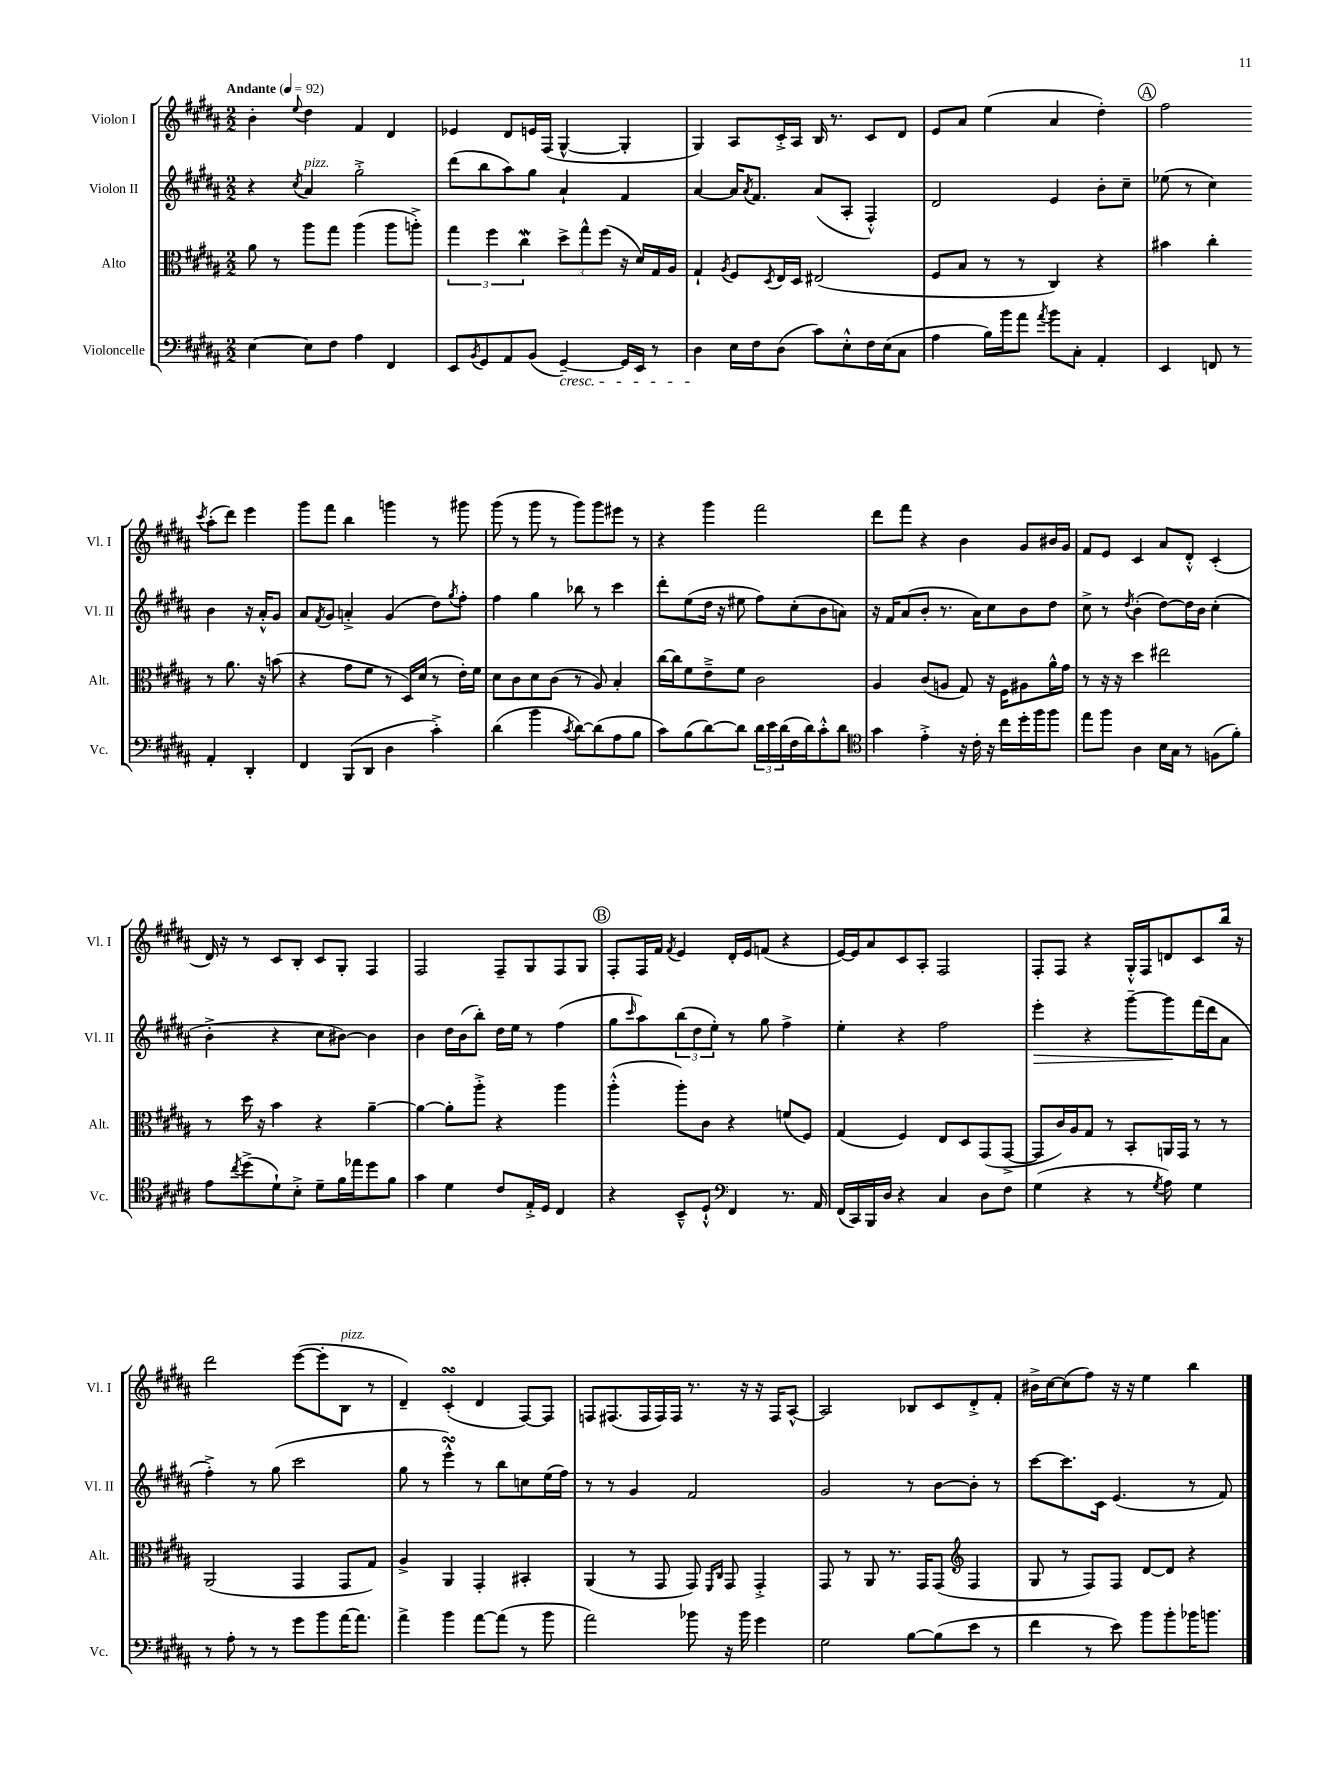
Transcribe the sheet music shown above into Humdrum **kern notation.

**kern	**kern	**kern	**dynam	**kern
*part4	*part3	*part2	*part2	*part1
*staff4	*staff3	*staff2	*staff2	*staff1
*I"Violoncelle	*I"Alto	*I"Violon II	*	*I"Violon I
*I'Vc.	*I'Alt.	*I'Vl. II	*	*I'Vl. I
*clefF4	*clefC3	*clefG2	*	*clefG2
*k[f#c#g#d#a#]	*k[f#c#g#d#a#]	*k[f#c#g#d#a#]	*	*k[f#c#g#d#a#]
*M2/2	*M2/2	*M2/2	*	*M2/2
*MM92	*MM92	*MM92	*	*MM92
=1	=1	=1	=1	=1
!	!	!	!	!LO:TX:a:B:t=Andante
[4E\	8a#\	4r	.	4b'\
.	8r	.	.	.
.	.	8qcc#/	.	8qqee/
!	!	!LO:TX:a:i:t=pizz.	!	!
8E\L]	8aa#\L	4a#/	.	4dd#\
8F#\J	8gg#\J	.	.	.
4A#\	(4aa#\	2gg#'^\	.	4f#/
4FF#/	8aa#\L	.	.	4d#/
.	8aan'^\J)	.	.	.
=2	=2	=2	=2	=2
8EE/L	6gg#\	(8ddd#\L	.	4e-X/
8qBB/	.	.	.	.
8GG#/	.	8bb\	.	.
.	6ff#\	.	.	.
8AA#/	.	8aa#\)	.	8d#/L
.	6cc#W\	.	.	.
(8BB/J	.	8gg#\J	.	16en/L
.	.	.	.	(16F#/JJ
!LO:TX:b:i:t=cresc.	!	!	!	!
[4GG#~/)	12dd#^\L	4a#`/	.	[4G#^^/
.	12gg#^^\	.	.	.
.	(12ff#\J	.	.	.
16GG#/LL]	16r	4f#/	.	4G#'/]
16EE/JJ	16d#/LL)	.	.	.
8r	16G#/	.	.	.
.	16A#/JJ	.	.	.
=3	=3	=3	=3	=3
4D#\	4G#`/	[4a#/	.	4G#/)
.	8qA#/	.	.	.
16E\LL	8F#/L	16a#/KL]	.	8A#/L
.	.	8qa#/	.	.
16F#\J	.	8.f#/J	.	.
.	8qD#/	.	.	.
(8D#\J	16E/L	.	.	16c#'^/L
.	16D#/JJ	.	.	16A#/JJ
8c#\L)	(2E#X/	(8a#/L	.	16B/
.	.	.	.	8.r
8E'^^\	.	8A#'/J	.	.
16F#\L	.	4F#'^^/)	.	8c#/L
(16E\J	.	.	.	.
8C#\J	.	.	.	8d#/J
=4	=4	=4	=4	=4
4A#\	8F#/L	2d#/	.	8e/L
.	8B/J	.	.	8a#/J
16B\LL)	8r	.	.	(4ee\
16b\J	.	.	.	.
8a#\J	8r	.	.	.
8qa#/	.	.	.	.
8b\L	4C#/)	4e/	.	4a#/
8C#'\J	.	.	.	.
4AA#'/	4r	8b'\L	.	4dd#'\)
.	.	8cc#~\J	.	.
!!LO:REH:place=s1:t=A
=5	=5	=5	=5	=5
4EE/	4b#X\	(8ee-X\	.	2ff#\
.	.	8r	.	.
8FFn/	4cc#'\	4cc#\)	.	.
8r	.	.	.	.
.	.	.	.	8qccc#/
4AA#'/	8r	4b\	.	(8aa#'\L
.	8.a#\	.	.	8ddd#\J)
4DD#'/	.	16r	.	4eee\
.	16r	16a#'^^/KL	.	.
.	(8bn\	8g#/J	.	.
!!LO:LB:g=z
=6	=6	=6	=6	=6
4FF#/	4r	8a#/L	.	8ggg#\L
.	.	8qf#/	.	.
.	.	8g#/J	.	8fff#\J
(8BBB/L	8g#\L	4an'^/	.	4bb\
8DD#/J	8f#\J	.	.	.
4D#\	8r	(4g#/	.	4gggn\
.	16D#/LL)	.	.	.
.	(16d#/JJ	.	.	.
4c#'^\)	8r	8dd#\L)	.	8r
.	.	8qgg#/	.	.
.	16e'\LL)	8ff#'\J	.	8ggg#X\
.	16f#\JJ	.	.	.
=7	=7	=7	=7	=7
(4d#\	8d#\L	4ff#\	.	(8ggg#\
.	8c#\	.	.	8r
4b\	8d#\	4gg#\	.	8ggg#\
.	(8c#\J	.	.	8r
8qc#/	.	.	.	.
[8d#\L)	8r	8bb-X\	.	8ggg#\L)
(8d#\]	8A#/)	8r	.	8ggg#\
8A#\	4B'/	4ccc#\	.	8eee#X\J
8B\J	.	.	.	8r
=8	=8	=8	=8	=8
8c#\L)	[16cc#\LL	8ddd#'\L	.	4r
.	16cc#\J]	.	.	.
(8B\	8f#\	(8ee\	.	.
[8d#\)	8e~^\	16dd#\Jk	.	4ggg#\
.	.	16r	.	.
8d#\J]	8f#\J	8ee#X\	.	.
24d#\LL	2c#\	8ff#\L)	.	2fff#\
24e\	.	.	.	.
(24d#\	.	.	.	.
16F#\	.	(8cc#'\	.	.
16d#\J)	.	.	.	.
8c#'^^\	.	8b\	.	.
8d#\J	.	8an\J)	.	.
=9	=9	=9	=9	=9
*clefC4	*	*	*	*
4g#\	4A#/	16r	.	8ddd#\L
.	.	16f#/KL	.	.
.	.	(8a#/	.	8fff#\J
4e'^\	(8c#/L	8b'/J	.	4r
.	8An/J	8.r	.	.
16r	8G#/)	.	.	4b\
16c#'\	.	16a#\KL)	.	.
16r	16r	8cc#\	.	.
16cc#\LL	16F#\KL	.	.	.
16dd#'\	8A#X\	8b\	.	8g#/L
16ff#\J	.	.	.	.
8ff#\J	16a#^^\L	8dd#\J	.	16b#X/L
.	16g#\JJ	.	.	16g#/JJ
=10	=10	=10	=10	=10
8ee\L	8r	8cc#^\	.	8f#/L
8ff#\J	16r	8r	.	8e/J
.	16r	.	.	.
.	.	8qdd#/	.	.
4A#\	4dd#\	(4b'\	.	4c#/
16B\LL	2ee#X\	[8dd#\L)	.	8a#/L
16G#\JJ	.	.	.	.
8r	.	16dd#\L]	.	8d#'^^/J
.	.	16b\JJ	.	.
(8Fn\L	.	(4cc#'\	.	(4c#'/
8f#'\J)	.	.	.	.
!!LO:LB:g=z
=11	=11	=11	=11	=11
8e\L	8r	4b'^\	.	16d#/)
.	.	.	.	16r
8qcc#/	.	.	.	.
(8dd#^\	16dd#\	.	.	8r
.	16r	.	.	.
8d#`\)	4b\	4r	.	8c#/L
8B'^\J	.	.	.	8B'/J
8d#~\L	4r	8cc#\L	.	8c#/L
16f#\L	.	[8b#X\J)	.	8G#'/J
16ee-X\J	.	.	.	.
8dd#\	[4a#~\	4b#\]	.	4F#/
8f#\J	.	.	.	.
=12	=12	=12	=12	=12
4g#\	4a#\_	4b\	.	2F#/
4d#\	8a#'\L]	16dd#\LL	.	.
.	.	(16b\J	.	.
.	8aa#'^\J	8bb'\J)	.	.
8c#/L	4r	16dd#\LL	.	8F#~/L
.	.	16ee\JJ	.	.
16E'^/L	.	8r	.	8G#/
16D#/JJ	.	.	.	.
4C#/	4aa#\	(4ff#\	.	8F#/
.	.	.	.	8G#/J
!!LO:REH:place=s1:t=B
=13	=13	=13	=13	=13
4r	(4aa#'^^\	8gg#\L	.	8F#'/L
.	.	16qqccc#/	.	.
.	.	8aa#\)	.	16F#/L
.	.	.	.	16f#/JJ
.	.	.	.	8qf#/
8BB~^^/L	8aa#'\L)	(12bb\	.	4e/
.	.	12dd#\	.	.
8D#`^^/J	8c#\J	.	.	.
.	.	12ee'\J)	.	.
*clefF4	*	*	*	*
4FF#/	4r	8r	.	16d#'/LL
.	.	.	.	16e/J
.	.	8gg#\	.	(8fn/J
8.r	(8fn/L	4ff#^\	.	4r
.	8F#/J)	.	.	.
16AA#/	.	.	.	.
=14	=14	=14	=14	=14
(16FF#/LL	(4G#/	4ee'\	.	[16e/LL)
16CC#/)	.	.	.	16e/J]
16BBB/	.	.	.	8a#/
16D#/JJ	.	.	.	.
4r	4F#/)	4r	.	8c#/
.	.	.	.	8A#'/J
4C#/	8E/L	2ff#\	.	2F#/
.	8D#/	.	.	.
8D#\L	(8GG#/	.	.	.
8F#\J	[8GG#^/J	.	.	.
=15	=15	=15	=15	=15
!	!	!	!LO:HP:b	!
(4G#\	8GG#/L]	4eee'\	>	8F#'/L
.	16c#/L)	.	.	8F#/J
.	16A#/J	.	.	.
4r	8G#/J	4r	.	4r
.	8r	.	.	.
8r	8BB'/L	[8ggg#~\L	.	16G#'^^/LL
.	.	.	.	16F#/J
8qG#/	.	.	.	.
8A#\)	16AAn/L	8ggg#\]	.	8dn/
.	16GG#/JJ	.	.	.
4G#\	8r	(16fff#\L	]	8c#/
.	.	16ddd#\J	.	.
.	8r	8a#\J	.	16bb/Jk
.	.	.	.	16r
!!LO:LB:g=z
=16	=16	=16	=16	=16
8r	(2AA#/	4ff#'^\)	.	2ddd#\
8A#'\	.	.	.	.
8r	.	8r	.	.
8r	.	(8gg#\	.	.
8g#\L	4GG#/	2ccc#\	.	([8eee\L
8b\	.	.	.	8eee'\]
!	!	!	!	!LO:TX:a:i:t=pizz.
[16a#\K	8GG#/L	.	.	8B\J
8.a#\J]	.	.	.	.
.	8G#/J)	.	.	8r
=17	=17	=17	=17	=17
4a#^\	4A#^/	8gg#\	.	4d#~/)
.	.	8r	.	.
4b\	4AA#/	4eeesSSs^^\)	.	(4c#sSSS'/
[8a#\L	4GG#'/	8r	.	4d#/
(8a#\J]	.	8bb\L	.	.
8r	4BB#X'/	8ccn\	.	[8F#/L)
8b\	.	(16ee\L	.	8F#/J]
.	.	16ff#\JJ)	.	.
=18	=18	=18	=18	=18
2a#\)	(4AA#/	8r	.	8Fn/L
.	.	8r	.	(8.F#X/
.	8r	4g#/	.	.
.	.	.	.	16F#/L
.	8GG#/	.	.	16F#/)
.	.	.	.	16F#/JJ
8b-X\	8GG#/)	2f#/	.	8.r
.	16qqFF#/LL	.	.	.
.	16qqC#/JJ	.	.	.
16r	8GG#/	.	.	.
16b-\	.	.	.	16r
4g#\	4GG#'^/	.	.	16r
.	.	.	.	16F#/KL
.	.	.	.	[8A#^^/J
=19	=19	=19	=19	=19
2G#\	8GG#/	2g#/	.	2A#/]
.	8r	.	.	.
.	8AA#/	.	.	.
.	8.r	.	.	.
[8B\L	.	8r	.	8B-X/L
.	16GG#/KL	.	.	.
(8B\]	(8GG#/J	[8b\L	.	8c#/
*	*clefG2	*	*	*
8e\J	4F#/	8b'\J]	.	8d#'^/
8r	.	8r	.	8f#'/J
=20	=20	=20	=20	=20
4f#\	8G#/	[8ccc#\L	.	16b#X^\LL
.	.	.	.	[16cc#\J
.	8r	8.ccc#\]	.	(8cc#\]
8r	8F#/L)	.	.	8ff#\J)
.	.	16c#\Jk	.	.
8e\)	8F#/J	(4.e/	.	16r
.	.	.	.	16r
8b\L	[8d#/L	.	.	4ee\
8b'\	8d#/J]	.	.	.
16b-X\K	4r	8r	.	4bb\
8.bn\J	.	.	.	.
.	.	8f#/)	.	.
==	==	==	==	==
*-	*-	*-	*-	*-
